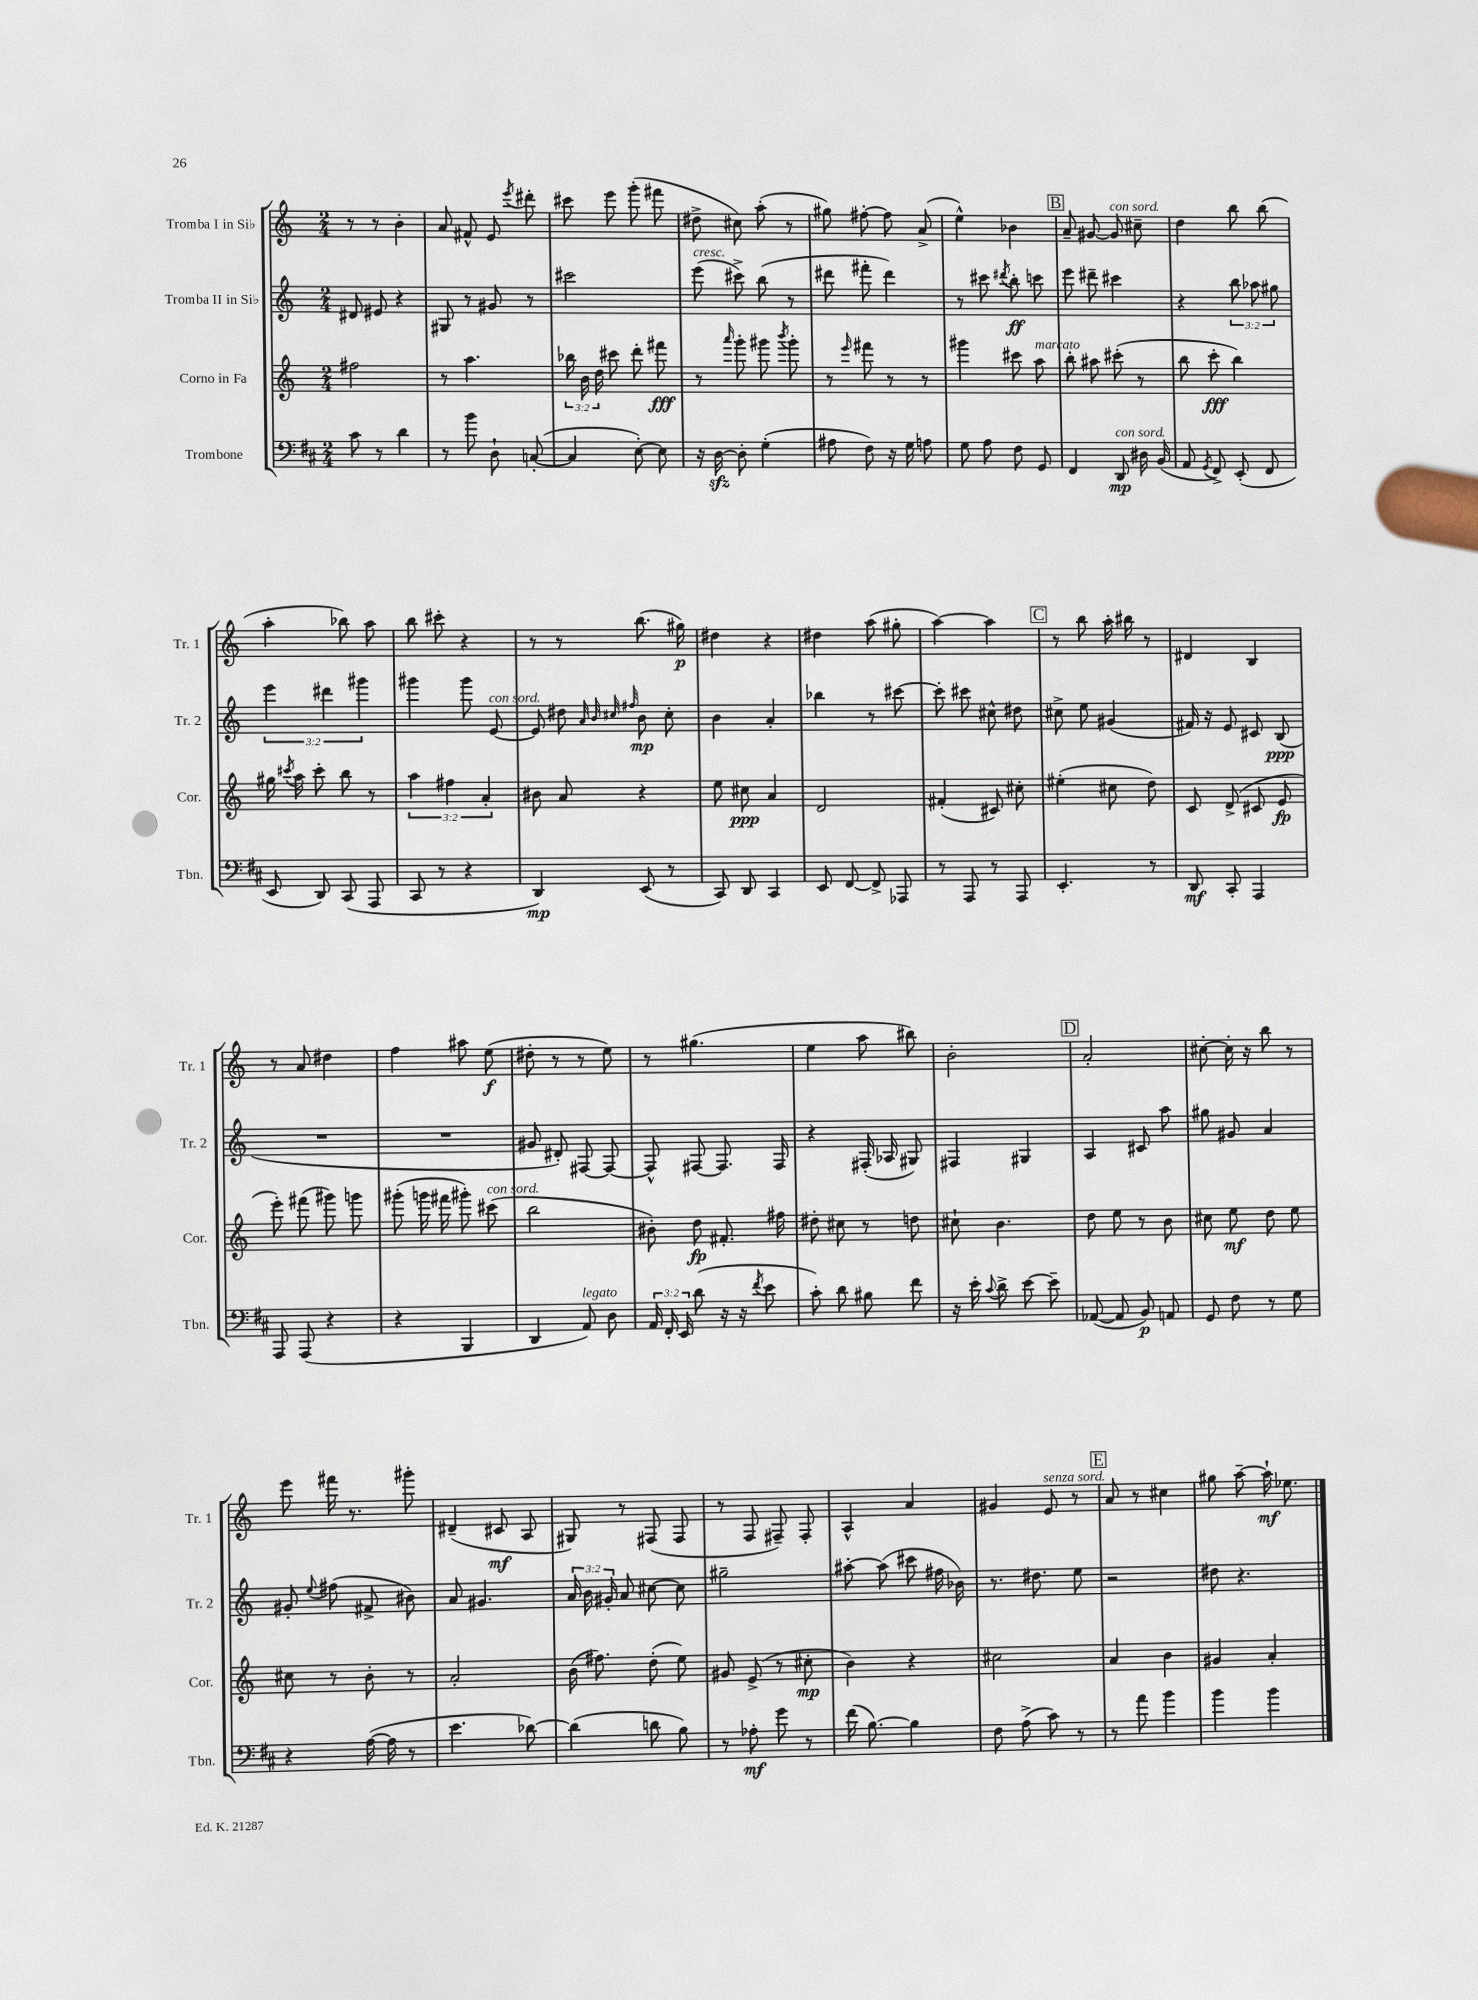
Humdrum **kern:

**kern	**dynam	**kern	**dynam	**kern	**dynam	**kern	**dynam
*part4	*part4	*part3	*part3	*part2	*part2	*part1	*part1
*staff4	*staff4	*staff3	*staff3	*staff2	*staff2	*staff1	*staff1
*I"Trombone	*	*I"Corno in Fa	*	*I"Tromba II in Si♭	*	*I"Tromba I in Si♭	*
*I'Tbn.	*	*I'Cor.	*	*I'Tr. 2	*	*I'Tr. 1	*
*clefF4	*	*clefG2	*	*clefG2	*	*clefG2	*
*k[f#c#]	*	*k[]	*	*k[]	*	*k[]	*
*M2/4	*	*M2/4	*	*M2/4	*	*M2/4	*
=115	=115	=115	=115	=115	=115	=115	=115
8c#\	.	2ff#X\	.	8d#X/	.	8r	.
8r	.	.	.	8e#X/	.	8r	.
4d\	.	.	.	4r	.	4b'\	.
=116	=116	=116	=116	=116	=116	=116	=116
8r	.	8r	.	8G#X/	.	8a/	.
8b\	.	4.aa\	.	8r	.	8f#X^^/	.
8D`\	.	.	.	8g#X/	.	8e/	.
.	.	.	.	.	.	8qeee/	.
([8Cn'/	.	.	.	8r	.	8ddd#X'\	.
=117	=117	=117	=117	=117	=117	=117	=117
4C/]	.	24bb-X\	.	2ccc#X\	.	8ccc#X\	.
.	.	24b\	.	.	.	.	.
.	.	24dd\	.	.	.	.	.
.	.	8ccc#X\	.	.	.	8eee\	.
[8E'\)	.	8ddd'\	.	.	.	(8ggg'\	.
8E\]	.	8fff#X\	fff	.	.	8fff#X\	.
=118	=118	=118	=118	=118	=118	=118	=118
!	!	!	!	!LO:TX:a:i:t=cresc.	!	!	!
16r	.	8r	.	(8eee\	.	8dd#X^\	.
[16Dzz\	.	.	.	.	.	.	.
.	.	16qqaaa/	.	.	.	.	.
8D'\]	.	8ggg'\	.	8ccc#X^\)	.	8cc#X\)	.
(4G'\	.	8ggg#X\	.	(8bb\	.	(8aa'\	.
.	.	8qbbb/	.	.	.	.	.
.	.	8ggg#'\	.	8r	.	8r	.
=119	=119	=119	=119	=119	=119	=119	=119
8A#X\	.	8r	.	8ddd#X\	.	8gg#X\)	.
.	.	16qqeee/	.	.	.	.	.
8F#\)	.	8fff#X\	.	8fff#X'\	.	[8ff#X'\	.
16r	.	8r	.	4ddd#\)	.	8ff#\]	.
16G\	.	.	.	.	.	.	.
8An\	.	8r	.	.	.	(8a^/	.
=120	=120	=120	=120	=120	=120	=120	=120
8G\	.	4ggg#X\	.	8r	.	4ee^^\)	.
8A\	.	.	.	8ccc#X\	.	.	.
.	.	.	.	8qddd#X/	.	.	.
8F#\	.	8ccc#X\	.	8bb'\	ff	4b-X\	.
!	!	!LO:TX:a:i:t=marcato	!	!	!	!	!
8GG/	.	8aa\	.	8cccn\	.	.	.
!!LO:REH:place=s1:t=B
=121	=121	=121	=121	=121	=121	=121	=121
4FF#/	.	8bb'\	.	8eee\	.	8a~/	.
.	.	8aa#X\	.	8ddd#X~\	.	[8g#X/	.
!	!	!	!	!	!	!LO:TX:a:i:t=con sord.	!
!LO:TX:a:i:t=con sord.	!	!	!	!	!	!	!
8DD/	mp	(8ccc#X'\	.	4ccc#X\	.	8g#/]	.
16D#X\	.	8r	.	.	.	8cc#X~\	.
(16BB/	.	.	.	.	.	.	.
=122	=122	=122	=122	=122	=122	=122	=122
8AA/	.	8bb\	.	4r	.	4dd\	.
8qGG/	.	.	.	.	.	.	.
8FF#^/)	.	8ccc'\	fff	.	.	.	.
(8EE'/	.	4bb\)	.	12bb\	.	8bb\	.
.	.	.	.	12aa-X\	.	.	.
8FF#/	.	.	.	.	.	(8bb\	.
.	.	.	.	12gg#X\	.	.	.
!!LO:LB:g=z
=123	=123	=123	=123	=123	=123	=123	=123
8EE/	.	16gg#X\	.	6eee\	.	4aa'\	.
.	.	8qccc#X/	.	.	.	.	.
.	.	16aa\	.	.	.	.	.
8DD/)	.	8ccc#'\	.	.	.	.	.
.	.	.	.	6ddd#X\	.	.	.
(8CC#/	.	8bb\	.	.	.	8bb-X\)	.
.	.	.	.	6ggg#X\	.	.	.
8AAA/	.	8r	.	.	.	8aa\	.
=124	=124	=124	=124	=124	=124	=124	=124
8CC#/	.	6aa\	.	4ggg#X\	.	8bb\	.
8r	.	.	.	.	.	8ccc#X'\	.
.	.	6ff#X\	.	.	.	.	.
4r	.	.	.	8ggg#\	.	4r	.
.	.	6a'/	.	.	.	.	.
!	!	!	!	!LO:TX:a:i:t=con sord.	!	!	!
.	.	.	.	[8e/	.	.	.
=125	=125	=125	=125	=125	=125	=125	=125
4DD/)	mp	8b#X\	.	8e/]	.	8r	.
.	.	8a/	.	8dd#X\	.	8r	.
.	.	.	.	32qqa/	.	.	.
.	.	.	.	32qqb/	.	.	.
.	.	.	.	32qqcc#X/	.	.	.
.	.	.	.	32qqff#X/	.	.	.
(8EE/	.	4r	.	8b\	mp	(8.bb\	.
8r	.	.	.	8cc#'\	.	.	.
.	.	.	.	.	.	16gg#X\)	p
=126	=126	=126	=126	=126	=126	=126	=126
8CC#/)	.	8ee\	.	4b\	.	4dd#X\	.
8DD/	.	8cc#X\	ppp	.	.	.	.
4CC#/	.	4a/	.	4a'/	.	4r	.
=127	=127	=127	=127	=127	=127	=127	=127
8EE/	.	2d/	.	4bb-X\	.	4dd#X\	.
[8FF#/	.	.	.	.	.	.	.
8FF#^/]	.	.	.	8r	.	(8aa\	.
8AAA-X/	.	.	.	[8ccc#X\	.	8gg#X'\	.
=128	=128	=128	=128	=128	=128	=128	=128
8r	.	(4f#X'/	.	8ccc#'\]	.	[4aa\)	.
8AAA/	.	.	.	8ccc#X\	.	.	.
8r	.	8c#X/)	.	8cc#X^^\	.	4aa\]	.
8AAA/	.	8cc#X'\	.	8dd#X\	.	.	.
!!LO:REH:place=s1:t=C
=129	=129	=129	=129	=129	=129	=129	=129
4.EE'/	.	(4ee#X'\	.	8cc#X^\	.	8r	.
.	.	.	.	8ee\	.	8bb\	.
.	.	8cc#X\	.	(4g#X/	.	16aa'\	.
.	.	.	.	.	.	16bb#X\	.
8r	.	8dd\)	.	.	.	8r	.
=130	=130	=130	=130	=130	=130	=130	=130
8DD/	mf	8c/	.	16f#X/)	.	4d#X/	.
.	.	.	.	16r	.	.	.
8CC#'/	.	(8d^/	.	8e/	.	.	.
4AAA/	.	8c#X/	.	8c#X/	.	4B/	.
.	.	8e/	fp	(8B/	ppp	.	.
!!LO:LB:g=z
=131	=131	=131	=131	=131	=131	=131	=131
8AAA/	.	8eee'\)	.	2r	.	8r	.
(8AAA/	.	(8fff#X\	.	.	.	8a/	.
4r	.	8ggg#X\)	.	.	.	4dd#X\	.
.	.	8gggn\	.	.	.	.	.
=132	=132	=132	=132	=132	=132	=132	=132
4r	.	(8ggg#X'\	.	2r	.	4ff\	.
.	.	16gggn\	.	.	.	.	.
.	.	16fff#X\	.	.	.	.	.
4BBB/	.	8ggg#X'\)	.	.	.	8aa#X\	.
!	!	!LO:TX:a:i:t=con sord.	!	!	!	!	!
.	.	(8ccc#X\	.	.	.	(8ee\	f
=133	=133	=133	=133	=133	=133	=133	=133
4DD/	.	2bb\	.	8g#X/	.	8dd#X'\	.
.	.	.	.	8d#X'/)	.	8r	.
!LO:TX:a:i:t=legato	!	!	!	!	!	!	!
8AA/)	.	.	.	[8F#X/	.	8r	.
8D\	.	.	.	8F#/_	.	8ee\)	.
=134	=134	=134	=134	=134	=134	=134	=134
24AA/	.	8b#X'\)	.	8F#^^/]	.	8r	.
24FF#'/	.	.	.	.	.	.	.
24EE/	.	.	.	.	.	.	.
(8d\	.	8dd\	fp	[8F#X/	.	(4.gg#X\	.
16r	.	8.f#X'/	.	8.F#/]	.	.	.
16r	.	.	.	.	.	.	.
8qf#/	.	.	.	.	.	.	.
8e\	.	.	.	.	.	.	.
.	.	16ff#X\	.	16F#/	.	.	.
=135	=135	=135	=135	=135	=135	=135	=135
8c#'\)	.	8dd#X'\	.	4r	.	4ee\	.
8d\	.	8cc#X\	.	.	.	.	.
8B#X\	.	8r	.	(16F#X'/	.	8aa\	.
.	.	.	.	16A-X/	.	.	.
8f#\	.	8ddn\	.	8G#X/)	.	8bb#X\)	.
=136	=136	=136	=136	=136	=136	=136	=136
16r	.	8cc#X`\	.	4F#X/	.	2b'\	.
16e'\	.	.	.	.	.	.	.
8qqc#/	.	.	.	.	.	.	.
8d^\	.	4.b\	.	.	.	.	.
[8e\	.	.	.	4G#X/	.	.	.
8e~\]	.	.	.	.	.	.	.
!!LO:REH:place=s1:t=D
=137	=137	=137	=137	=137	=137	=137	=137
([8AA-X/	.	8dd\	.	4A/	.	2a'/	.
8AA-/]	.	8ee\	.	.	.	.	.
8BB/)	p	8r	.	8c#X/	.	.	.
8AAn/	.	8b\	.	8aa\	.	.	.
=138	=138	=138	=138	=138	=138	=138	=138
8GG/	.	8cc#X\	.	8gg#X\	.	[8cc#X'\	.
8F#\	.	8ee\	mf	8g#X/	.	16cc#'\]	.
.	.	.	.	.	.	16r	.
8r	.	8dd\	.	4a/	.	8bb\	.
8G\	.	8ee\	.	.	.	8r	.
!!LO:LB:g=z
=139	=139	=139	=139	=139	=139	=139	=139
4r	.	8cc#X\	.	8g#X'/	.	8eee\	.
.	.	.	.	8qqee/	.	.	.
.	.	8r	.	(8ff#X\	.	16fff#X\	.
.	.	.	.	.	.	8.r	.
([16A\	.	8b'\	.	8f#X^/	.	.	.
16A\]	.	.	.	.	.	.	.
8r	.	8r	.	8b#X\)	.	8ggg#X'\	.
=140	=140	=140	=140	=140	=140	=140	=140
4.e\	.	2a'/	.	8a/	.	(4d#X~/	.
.	.	.	.	4.g#X/	.	.	.
.	.	.	.	.	.	8c#X/	mf
[8d-X\)	.	.	.	.	.	8A/	.
=141	=141	=141	=141	=141	=141	=141	=141
(4d-\]	.	(16b\	.	24a/	.	8G#X/)	.
.	.	.	.	24b\	.	.	.
.	.	8.ff#X\)	.	.	.	.	.
.	.	.	.	24g#X'/	.	.	.
.	.	.	.	8a/	.	8r	.
8dn\	.	(8dd'\	.	[8cc#X\	.	(8F#X/	.
8B\)	.	8ee\)	.	8cc#\]	.	8F#/	.
=142	=142	=142	=142	=142	=142	=142	=142
8r	.	8g#X/	.	2gg#X~\	.	8r	.
8A-X'\	mf	(8e^/	.	.	.	8F/	.
8g\	.	8r	.	.	.	8F#X~/)	.
8r	.	8cc#X'\	mp	.	.	8F#'/	.
=143	=143	=143	=143	=143	=143	=143	=143
(16f#\	.	4b\)	.	[8aa#X'\	.	4A^^/	.
[8.B\)	.	.	.	.	.	.	.
.	.	.	.	(8aa#\]	.	.	.
4B\]	.	4r	.	8ccc#X\	.	4a/	.
.	.	.	.	16ff#X\	.	.	.
.	.	.	.	16b-X\)	.	.	.
=144	=144	=144	=144	=144	=144	=144	=144
8F#\	.	2cc#X\	.	8.r	.	4g#X/	.
(8A^\	.	.	.	.	.	.	.
.	.	.	.	8.dd#X\	.	.	.
!	!	!	!	!	!	!LO:TX:a:i:t=senza sord.	!
8c#\)	.	.	.	.	.	8e/	.
8r	.	.	.	8ee\	.	8r	.
!!LO:REH:place=s1:t=E
=145	=145	=145	=145	=145	=145	=145	=145
8r	.	4a/	.	2r	.	8a/	.
8a\	.	.	.	.	.	8r	.
4b\	.	4b\	.	.	.	4cc#X\	.
=146	=146	=146	=146	=146	=146	=146	=146
4b\	.	4g#X/	.	8dd#X\	.	8gg#X\	.
.	.	.	.	4.r	.	[8aa~\	.
4b\	.	4a'/	.	.	.	16aa`\]	mf
.	.	.	.	.	.	8.ee-X\	.
==	==	==	==	==	==	==	==
*-	*-	*-	*-	*-	*-	*-	*-
